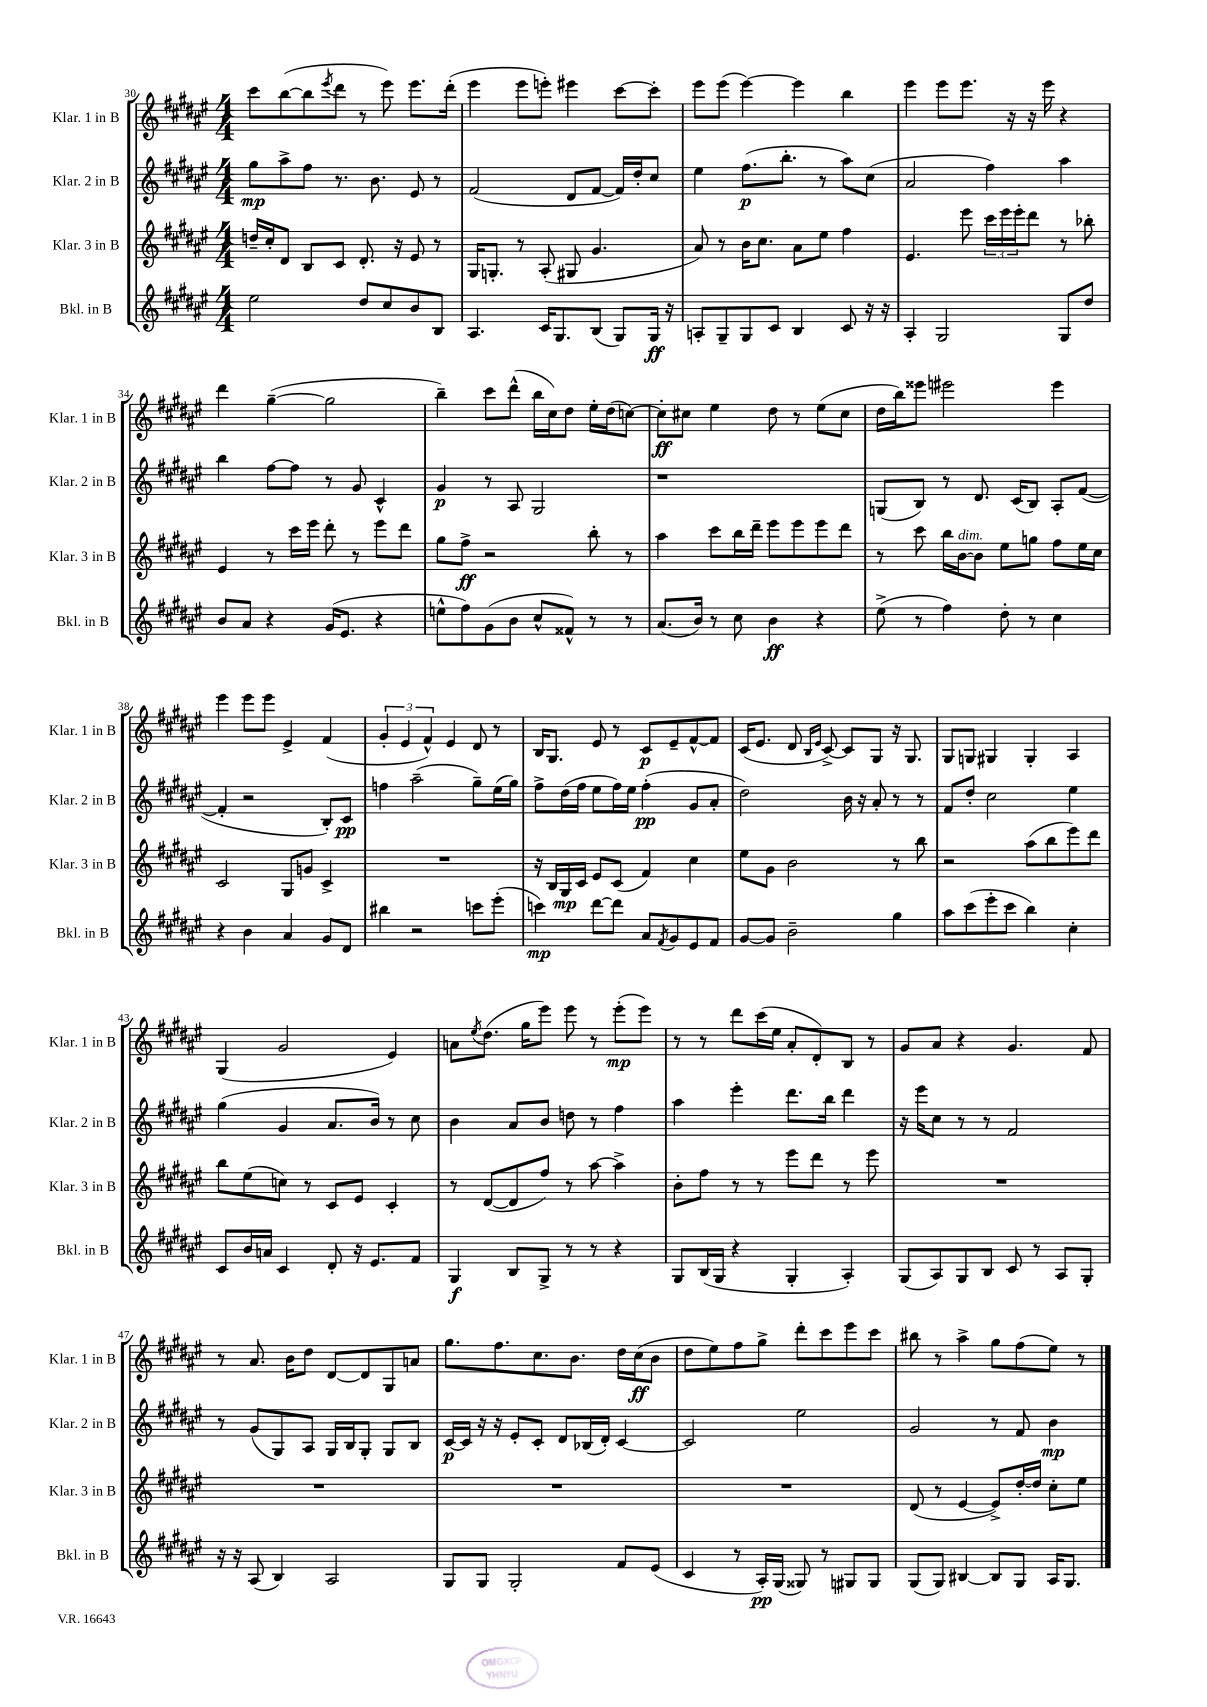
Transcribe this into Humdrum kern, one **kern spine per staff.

**kern	**kern	**kern	**kern
*staff4	*staff3	*staff2	*staff1
*clefG2	*clefG2	*clefG2	*clefG2
*k[f#c#g#d#a#e#]	*k[f#c#g#d#a#e#]	*k[f#c#g#d#a#e#]	*k[f#c#g#d#a#e#]
*M4/4	*M4/4	*M4/4	*M4/4
2ee#\	16dd~/LL	8gg#\L	8ccc#\L
.	16cc#'/J	.	.
.	8d#/J	8aa#^\	([8bb\
.	8B/L	8ff#\J	8bb\]
.	.	.	8qeee#/
.	8c#/J	8.r	8ddd#\J
8dd#/L	8.d#'/	.	8r
.	.	8.b\	.
8cc#/	.	.	8eee#\)
.	16r	.	.
8b/	8e#/	8e#/	8.eee#\L
8B/J	8r	8r	.
.	.	.	(16ddd#'\Jk
=	=	=	=
4.A#/	16G#/LK	(2f#/	4eee#\
.	8.G'/J	.	.
.	8r	.	8eee#\L
16c#/LK	(8A#'/	.	8eee'\J)
8.G#/	.	.	.
.	8G#/	8d#/L	4eee#\
(8B/J	4.g#/	[8f#/J	.
8G#/L)	.	16f#/]LL)	[8ccc#\L
.	.	16dd#'/J	.
16G#/Jk	.	8cc#/J	8ccc#'\]J
16r	.	.	.
=	=	=	=
8A'/L	8a#/)	4ee#\	8eee#\L
8G#~/	8r	.	(8eee#\J
8G#/	16b\LK	(8.ff#\L	[4eee#\)
.	8.cc#\J	.	.
8c#/J	.	.	.
.	.	8.bb'\J	.
4B/	8a#\L	.	4eee#\]
.	8ee#\J	8r	.
8c#/	4ff#\	8aa#\L)	4bb\
16r	.	(8cc#\J	.
16r	.	.	.
=	=	=	=
4A#'/	4.e#/	2a#/	4eee#\
2G#/	.	.	8eee#\L
.	8eee#\	.	8.eee#\J
.	24ccc#\LL	4ff#\)	.
.	24eee#\	.	.
.	.	.	16r
.	24eee#'\J	.	.
.	8ddd#\J	.	16r
.	.	.	16eee#\
8G#/L	8r	4aa#\	4r
8dd#/J	8bb-'\	.	.
=	=	=	=
8b/L	4e#/	4bb\	4ddd#\
8a#/J	.	.	.
4r	8r	[8ff#\L	([4gg#~\
.	16ccc#\LL	8ff#\]J	.
.	16eee#\JJ	.	.
(16g#/LK	8ddd#'\	8r	2gg#\]
8.e#/J	.	.	.
.	8r	8g#/	.
4r	8eee#\L	4c#^^/	.
.	8ddd#\J	.	.
=	=	=	=
8ee^^\L	8gg#\L	4g#/	4bb~\)
8ff#\)	8ff#^\J	.	.
(8g#\	2r	8r	8ccc#\L
8b\J	.	8A#/	(8ddd#^^\J
8cc#^^/L	.	2G#/	16bb\LL
.	.	.	16cc#\J)
8f##^^/J)	.	.	8dd#\J
8r	8bb'\	.	16ee#'\LL
.	.	.	(16dd#\J
8r	8r	.	[8cc\J)
=	=	=	=
(8.a#/L	4aa#\	1r	8cc'\]L
.	.	.	8cc#\J
16b/Jk)	.	.	.
8r	8ccc#\L	.	4ee#\
8cc#\	16bb\L	.	.
.	16ddd#~\JJ	.	.
4b\	8eee#\L	.	8dd#\
.	8eee#\	.	8r
4r	8eee#\	.	(8ee#\L
.	8ddd#\J	.	8cc#\J
=	=	=	=
(8ee#^\	8r	(8G/L	16dd#\LL
.	.	.	16bb\J)
8r	8ccc#\	8B/J)	8eee##\J
4ff#\)	16bb\LL	8r	2eee#\
.	[16b\J	.	.
.	8b\]J	8.d#/	.
8dd#'\	8ee#\L	.	.
.	.	(16c#/LK	.
8r	8gg\J	8B/J)	.
4cc#\	8ff#\L	8A#'/L	4eee#\
.	16ee#\L	([8f#/J	.
.	16cc#\JJ	.	.
=	=	=	=
4r	2c#/	4f#'/]	4eee#\
4b\	.	2r	8eee#\L
.	.	.	8eee#\J
4a#/	8G#/L	.	4e#^/
.	8g/J	.	.
8g#/L	4c#^/	8B'/L)	(4f#/
8d#/J	.	8c#/J	.
=	=	=	=
4bb#\	1r	4ff\	6g#'/
.	.	.	6e#/
2r	.	(2aa#~\	.
.	.	.	6f#^^/)
.	.	.	4e#/
8ccc\L	.	8gg#~\L)	8d#/
(8eee#'\J	.	(16ee#\L	8r
.	.	16gg#\JJ)	.
=	=	=	=
4ccc\)	16r	8ff#^\L	16B/LK
.	16B/LL	.	8.G#/J
.	16G#/	(16dd#\L	.
.	16c#/JJ	16ff#\JJ	.
[8ddd#\L	8e#/L	8ee#\L	8e#/
8ddd#\]J	(8c#/J	16ff#\L)	8r
.	.	16ee#\JJ	.
8a#/L	4f#/)	(4ff#'\	8c#/L
8qf#/	.	.	.
8g#/	.	.	8e#~/
8e#/	4cc#\	8g#/L	[8f#^^/
8f#/J	.	8a#'/J	8f#/]J
=	=	=	=
[8g#/L	8ee#\L	2dd#\)	(16c#/LK
.	.	.	8.e#/J
8g#/]J	8g#\J	.	.
2b~\	2b\	.	8d#/
.	.	.	16qqB/LL
.	.	.	16qqe#/JJ
.	.	.	[8c#^/)
.	.	16b\	8c#/]L
.	.	16r	.
.	.	8a#'/	8G#/J
4gg#\	8r	8r	16r
.	.	.	8.G#/
.	8bb\	8r	.
=	=	=	=
8aa#\L	2r	8f#/L	8G#/L
(8ccc#\	.	8dd#'/J	8G/J
8eee#'\	.	2cc#\	4G#/
8ccc#\J	.	.	.
4bb\)	(8aa#\L	.	4G#'/
.	8bb\	.	.
4cc#'\	8eee#\)	4ee#\	4A#/
.	8ddd#\J	.	.
=	=	=	=
8c#/L	8bb\L	(4gg#\	(4G#/
16b/L	(8ee#\	.	.
16a/JJ	.	.	.
4c#/	8cc\J)	4g#/	2g#/
.	8r	.	.
8d#'/	8c#/L	8.a#/L	.
16r	8e#/J	.	.
8.e#/L	.	16b/Jk)	.
.	4c#'/	8r	4e#/)
8f#/J	.	8cc#\	.
=	=	=	=
4G#/	8r	4b\	8a\L
.	.	.	8qee#/
.	([8d#/L	.	(8.dd#\J
8B/L	8d#/]	8a#/L	.
.	.	.	16gg#\LK
8G#^/J	8ff#/J)	8b/J	8eee#\J)
8r	8r	8dd\	8eee#\
8r	[8aa#\	8r	8r
4r	4aa#^\]	4ff#\	(8eee#'\L
.	.	.	8eee#\J)
=	=	=	=
8G#/L	8b'\L	4aa#\	8r
(16B/L	8ff#\J	.	8r
16G#/JJ	.	.	.
4r	8r	4eee#'\	8ddd#\L
.	8r	.	(16ccc#\L
.	.	.	16ee#\JJ
4G#'/	8eee#\L	8.ddd#\L	8a#'/L
.	8ddd#\J	.	8d#'/)
.	.	16bb\Jk	.
4A#'/)	8r	4ddd#\	8B/J
.	8eee#\	.	8r
=	=	=	=
(8G#/L	1r	16r	8g#/L
.	.	16eee#\LK	.
8A#/)	.	8cc#\J	8a#/J
8G#/	.	8r	4r
8B/J	.	8r	.
8c#/	.	2f#/	4.g#/
8r	.	.	.
8A#/L	.	.	.
8G#'/J	.	.	8f#/
=	=	=	=
16r	1r	8r	8r
16r	.	.	.
(8A#/	.	(8g#/L	8.a#/
4B/)	.	8G#/)	.
.	.	.	16b\LK
.	.	8A#/J	8dd#\J
2A#/	.	16G#/LL	[8d#/L
.	.	16B/J	.
.	.	8G#'/J	8d#/]
.	.	8G#/L	8G#/
.	.	8B/J	8a/J
=	=	=	=
8G#/L	1r	[16c#/LL	8.gg#\L
.	.	16c#/]JJ	.
8G#/J	.	16r	.
.	.	16r	8.ff#\
2G#'/	.	8e#'/L	.
.	.	8c#'/J	8.cc#\
.	.	8d#/L	.
.	.	.	8.b\J
.	.	(16B-/L	.
.	.	16d#'/JJ)	.
8f#/L	.	[4c#/	16dd#\LL
.	.	.	(16cc#\J
(8e#/J	.	.	8b\J
=	=	=	=
4c#/	1r	2c#/]	8dd#\L
.	.	.	8ee#\)
8r	.	.	8ff#\
16A#'/LL)	.	.	8gg#^\J
(16G#/JJ	.	.	.
8G##/)	.	2ee#\	8ddd#'\L
8r	.	.	8ccc#\
8G#/L	.	.	8eee#\
8G#/J	.	.	8ccc#\J
=	=	=	=
(8G#/L	(8d#/	2g#/	8bb#\
8G#/J)	8r	.	8r
[4B#/	[4e#/	.	4aa#^\
8B#/]L	8e#^/]L)	8r	8gg#\L
8G#/J	[16dd#'/L	8f#/	(8ff#\
.	16dd#/]JJ	.	.
16A#/LK	8cc#'\L	4b\	8ee#\J)
8.G#/J	.	.	.
.	8ee#\J	.	8r
==	==	==	==
*-	*-	*-	*-
